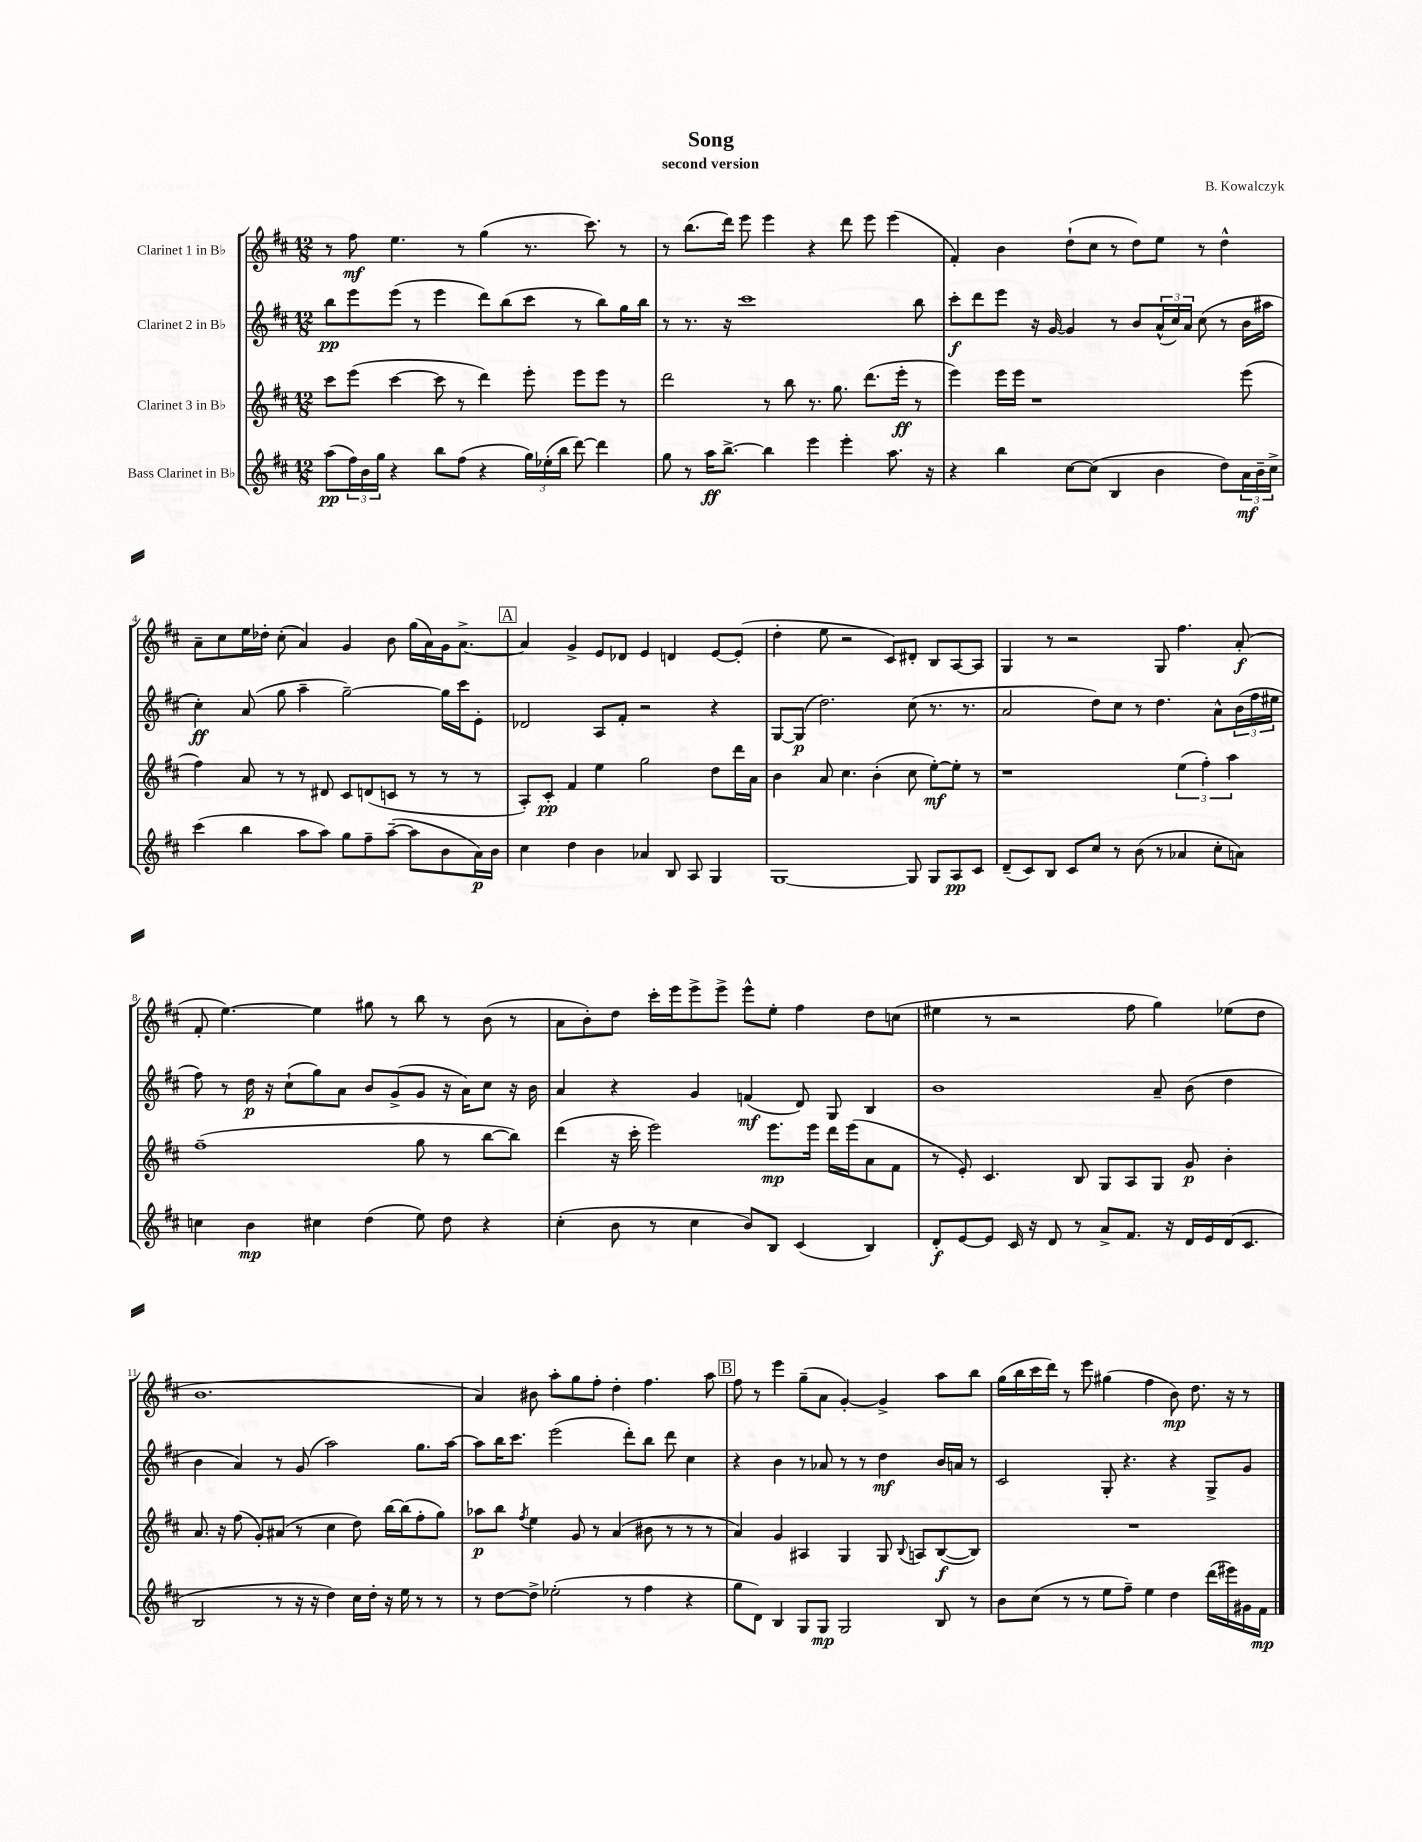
\header { title = "Song" composer = "B. Kowalczyk" subtitle = "second version" }
<<
\new StaffGroup <<
\new Staff = "s0" \with { instrumentName = "Clarinet 1 in Bb" } {
    \clef treble \key d \major \numericTimeSignature \time 12/8
    r8 fis''8\mf e''4. r8 g''4( r8. cis'''8.) r8 |
    r8 b''8.( d'''16) e'''8 e'''4 r4 d'''8 e'''8 e'''4( |
    fis'4-.) b'4 d''8-!( cis''8 r8 d''8) e''8 r8 d''4-^ |
    a'8-- cis''8 e''16 des''16-. cis''8-.( a'4) g'4 b'8 g''16( a'16) g'16 a'8.~-> |
    \mark \markup { \box "A" } a'4 g'4-> e'8 des'8 e'4 d'4 e'8~ e'8-.( |
    d''4-. e''8 r2 cis'8) dis'8-. b8 a8~ a8 |
    g4 r8 r2 g8 fis''4. a'8-.\f( |
    fis'8-. e''4.~) e''4 gis''8 r8 b''8 r8 b'8( r8 |
    a'8 b'8-.) d''8 cis'''16-. e'''16 e'''8-> e'''8-> e'''8-^ e''8-. fis''4 d''8 c''8( |
    eis''4 r8 r2 fis''8 g''4) ees''8( d''8 |
    b'1. |
    a'4) bis'8 a''8-. g''8 fis''8-. d''4-. fis''4. a''8 |
    \mark \markup { \box "B" } fis''8 r8 e'''4 g''8--( a'8 g'4~-.) g'4-> a''8 b''8 |
    g''16( b''16 cis'''16 d'''16) r8 e'''8 gis''4( fis''4 b'8\mp) d''8. r16 r8 \bar "|." |
}
\new Staff = "s1" \with { instrumentName = "Clarinet 2 in Bb" } {
    \clef treble \key d \major \numericTimeSignature \time 12/8
    b''8\pp e'''8 e'''8( r8 e'''4 d'''8) b''8( cis'''8 r8 b''8) g''16 b''16 |
    r8 r8. r16 cis'''1 b''8 |
    cis'''8-.\f d'''8 e'''8 r16 g'16~ g'4 r8 b'8 \tuplet 3/2 { a'16-^( cis''16) a'16 } cis''8( r8 b'16 ais''16 |
    cis''4-.\ff) a'8( g''8 a''4-- g''2~--) g''16 cis'''16 e'8-. |
    \mark \markup { \box "A" } des'2 a8 fis'8-. r2 r4 |
    g8~ g8\p( d''2.) cis''8( r8. r8. |
    a'2 d''8) cis''8 r8 d''4. a'8-^ \tuplet 3/2 { b'16( fis''16 eis''16 } |
    fis''8) r8 d''16\p r16 cis''8-!( g''8) a'8 b'8 g'8->( g'8 r16 a'16) cis''8 r16 b'16 |
    a'4 r4 g'4 f'4\mf( d'8) g8 b4 |
    b'1 a'8-- b'8( d''4 |
    b'4 a'4) r8 g'8( a''2) g''8. a''16~ |
    a''8 b''16 cis'''8. e'''2( d'''8-.) b''8 d'''8 cis''4 |
    \mark \markup { \box "B" } r4 b'4 r8 aes'8 r8 r8 d''4\mf b'16 a'16 r8 |
    cis'2 g8-. r4. r4 g8-> g'8 \bar "|." |
}
\new Staff = "s2" \with { instrumentName = "Clarinet 3 in Bb" } {
    \clef treble \key d \major \numericTimeSignature \time 12/8
    cis'''8 e'''8( cis'''4~ cis'''8 r8 d'''4) e'''8-. e'''8 e'''8 r8 |
    d'''2 r8 b''8 r8. g''8. d'''8.( e'''16-.\ff r8 |
    e'''4) e'''16 e'''16 r1 e'''8( |
    fis''4) a'8 r8 r8 dis'8 cis'8 d'8( c'8 r8 r8 r8 |
    \mark \markup { \box "A" } a8-.) cis'8-.\pp fis'4 e''4 g''2 d''8 d'''16 a'16 |
    b'4 a'8 cis''4. b'4-.( cis''8 e''8~-.\mf) e''8-. r8 |
    r1 \tuplet 3/2 { e''4( fis''4-.) a''4 } |
    fis''1--( g''8 r8 b''8~ b''8) |
    d'''4( r16 cis'''16-. e'''2) e'''8.\mp e'''16 d'''16 e'''16( a'8 fis'8 |
    r8 e'8-.) cis'4. b8 g8 a8 g8 g'8\p b'4-. |
    a'8. r16 fis''8( g'8-.) ais'8( r8 cis''4 d''8) b''16~ b''16( fis''8-. g''8) |
    aes''8\p b''8 \acciaccatura { fis''8 } e''4 g'8 r8 a'4( bis'8 r8 r8 r8 |
    \mark \markup { \box "B" } a'4) g'4 ais4 g4 g8 \appoggiatura { b8 } a8 b8~\f( b8) |
    R1. \bar "|." |
}
\new Staff = "s3" \with { instrumentName = "Bass Clarinet in Bb" } {
    \clef treble \key d \major \numericTimeSignature \time 12/8
    a''8\pp( \tuplet 3/2 { fis''16) b'16 g''16 } r4 b''8 fis''8( r4 \tuplet 3/2 { g''16) ees''16-.( b''16 } d'''8~) d'''4 |
    g''8 r8 a''16\ff b''8.~-> b''4 e'''4 e'''4-. a''8. r16 |
    r4 b''4 cis''8~ cis''8( b4 b'4 d''8) \tuplet 3/2 { a'16\mf b'16-- cis''16-> } |
    cis'''4( b''4 a''8 a''8) g''8 fis''8-- a''8~--( a''8 b'8 a'16\p) b'16 |
    \mark \markup { \box "A" } cis''4 d''4 b'4 aes'4 b8 a8 g4 |
    g1~ g8 g8 a8\pp cis'8 |
    d'8--( cis'8) b8 cis'8 cis''8 r8 b'8( r8 aes'4 cis''8-. a'8) |
    c''4 b'4\mp cis''4 d''4( e''8) d''8 r4 |
    cis''4-.( b'8 r8 cis''4 b'8) b8 cis'4( b4) |
    d'8-.\f e'8~ e'8 cis'16 r16 d'8 r8 a'8-> fis'8. r16 d'16 e'16 d'16( cis'8. |
    b2 r8 r16 r16 d''4) cis''16 d''16-. r16 e''16 r8 r8 |
    r8 d''8~ d''8-> ees''2-.( r8 fis''4 r4 |
    \mark \markup { \box "B" } g''8 d'8) b4 g8 g8\mp g2 b8 r8 |
    b'8 cis''8( r8 r8 e''8 fis''8--) e''4 d''4 d'''16( eis'''16) gis'16 fis'16\mp \bar "|." |
}
>>
>>
